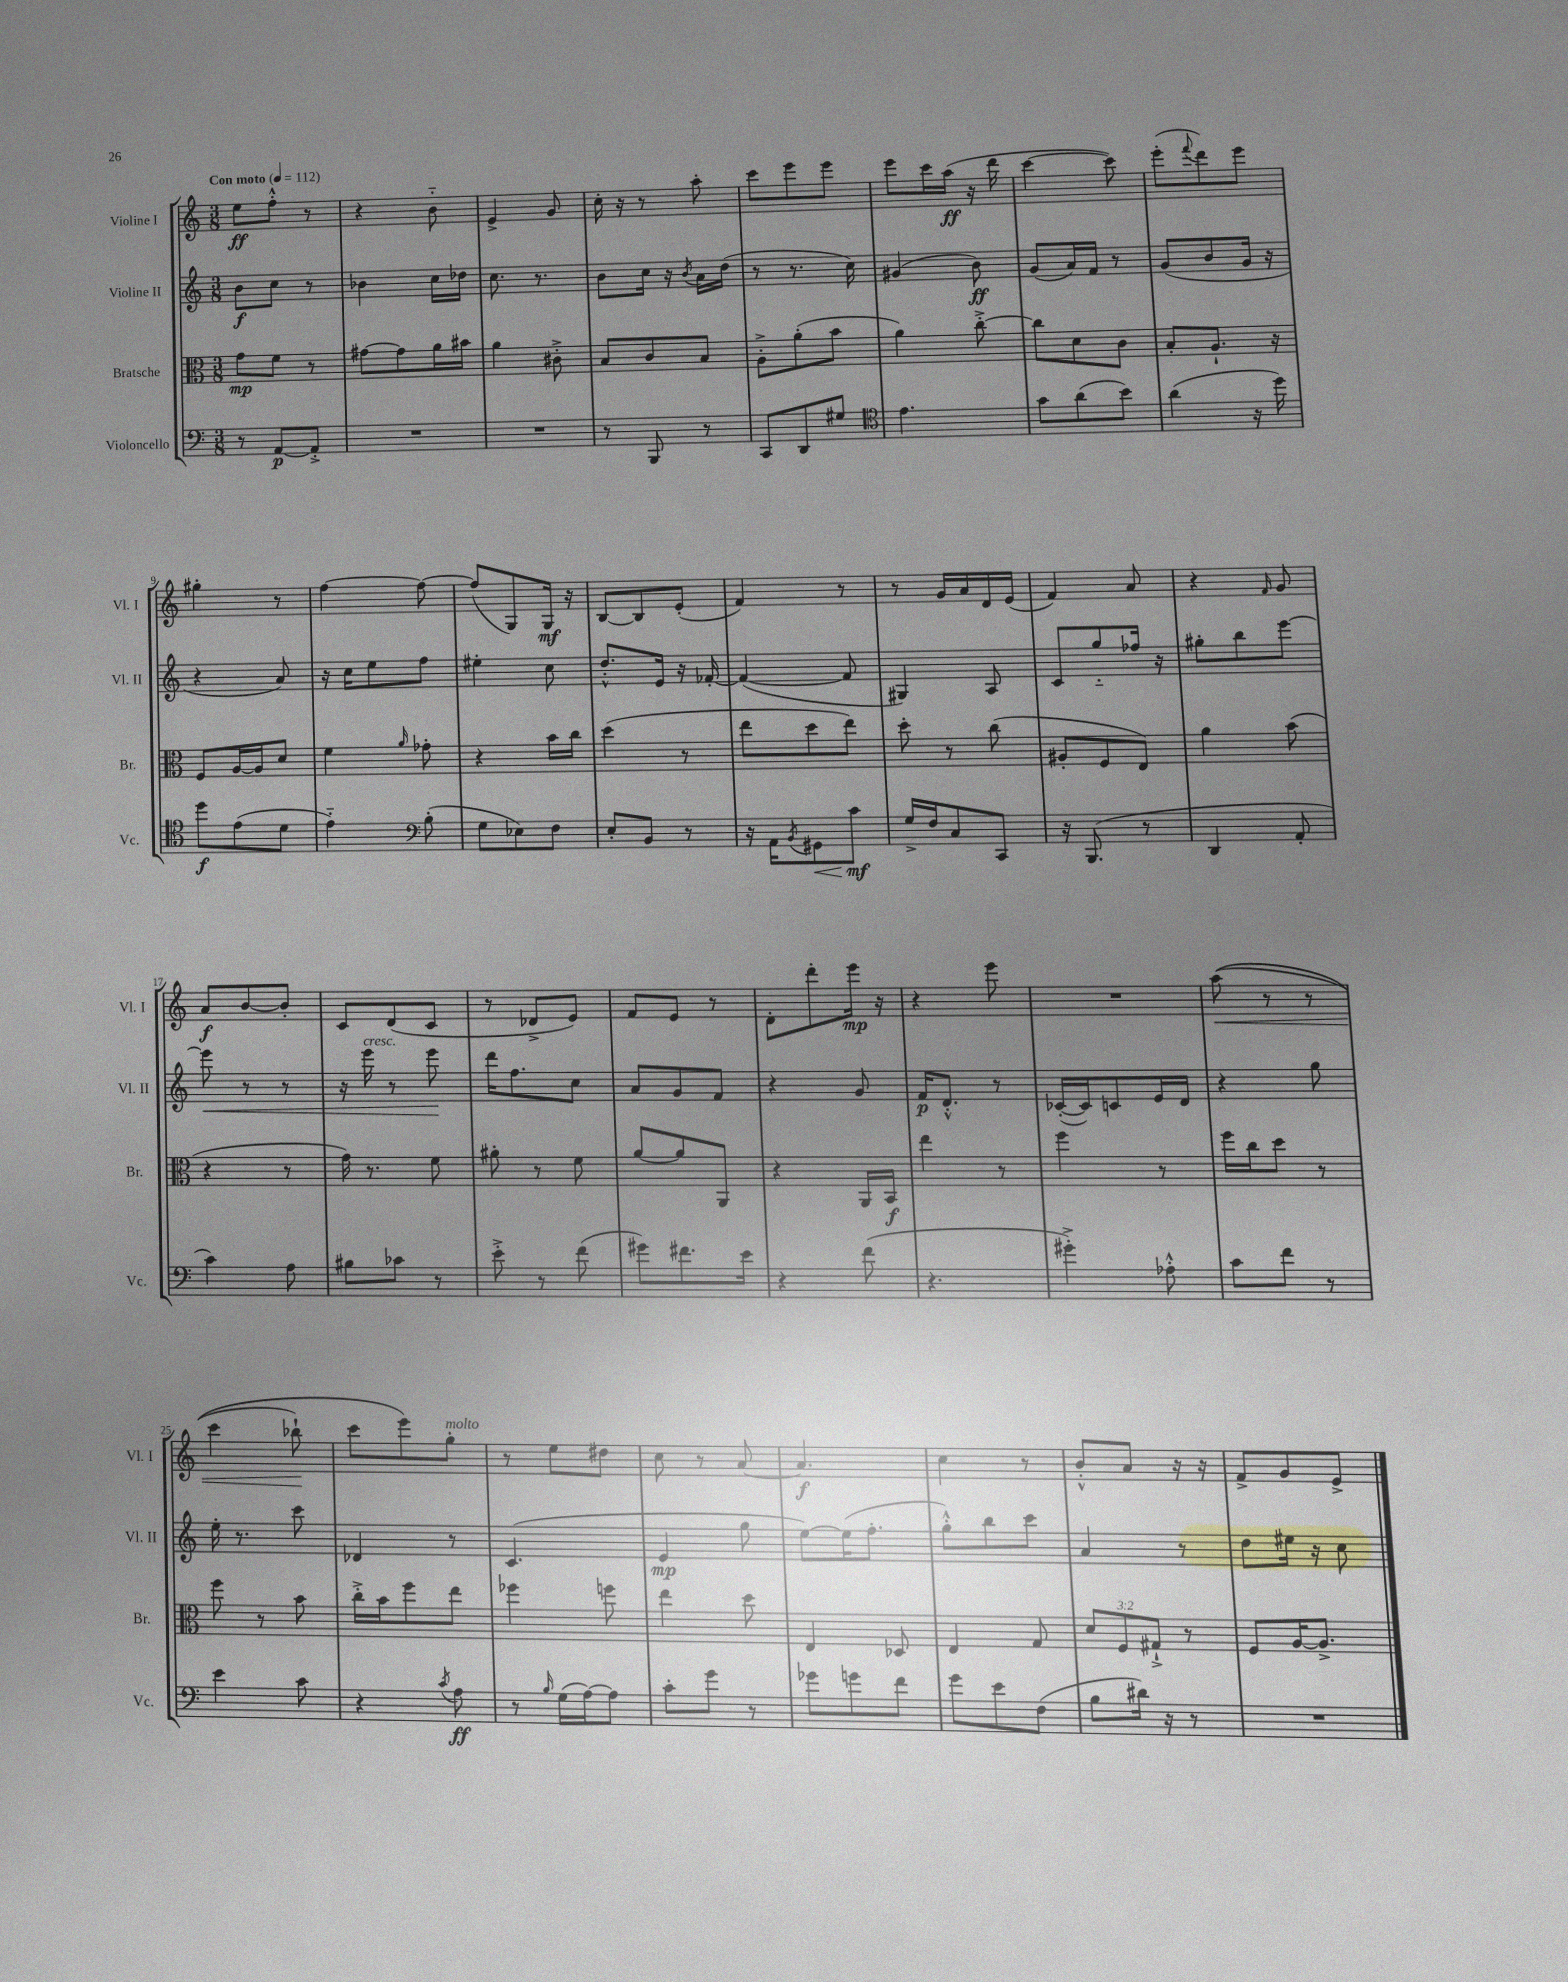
<<
\new StaffGroup <<
\new Staff = "s0" \with { instrumentName = "Violine I" shortInstrumentName = "Vl. I" } {
    \clef treble \key c \major \numericTimeSignature \time 3/8 \tempo "Con moto" 4 = 112
    e''8\ff f''8-.-^ r8 |
    r4 b'8-_ |
    e'4-> g'8 |
    c''16-. r16 r8 a''8-. |
    c'''8 e'''8 e'''8 |
    e'''8 c'''16 a''16\ff( r16 d'''16 |
    c'''4~ c'''8) |
    e'''8-.( \appoggiatura { f'''8 } d'''8) e'''8 |
    gis''4-. r8 |
    f''4~ f''8~ |
    f''8( g8) g16\mf r16 |
    b8~ b8 e'8-.( |
    f'4) r8 |
    r8 g'16 a'16 d'16 e'16( |
    f'4) a'8 |
    r4 \grace { f'16 } g'8 |
    a'8\f b'8~ b'8-. |
    c'8 d'8( c'8 |
    r8 des'8-> e'8) |
    f'8 e'8 r8 |
    d'8-. d'''8-. e'''16\mp r16 |
    r4 e'''8 |
    R4. |
    a''8\<(\( r8 r8 |
    c'''4 bes''8-!\!) |
    c'''8 e'''8\) g''8-.^\markup { \italic "molto" } |
    r8 e''8 dis''8 |
    c''8 r8 a'8~ |
    a'4.\f |
    c''4 r8 |
    b'8-.-^ a'8 r16 r16 |
    f'8-> g'8 e'8-> \bar "|." |
}
\new Staff = "s1" \with { instrumentName = "Violine II" shortInstrumentName = "Vl. II" } {
    \clef treble \key c \major \numericTimeSignature \time 3/8
    b'8\f c''8 r8 |
    bes'4 c''16 des''16 |
    c''8. r8. |
    b'8 c''16 r16 \acciaccatura { b'8 } a'16 d''16( |
    r8 r8. c''16) |
    gis'4( b'8\ff) |
    g'8( a'16) f'16 r8 |
    g'8( b'8 g'16 r16 |
    r4 a'8) |
    r16 c''16 e''8 f''8 |
    eis''4-. c''8 |
    d''8.-.-^ e'16 r16 fes'16~-. |
    fes'4~( fes'8 |
    gis4) a8 |
    c'8 g''8-_ fes''16 r16 |
    gis''8-. b''8 e'''8~ |
    e'''8\< r8 r8 |
    r16 e'''16^\markup { \italic "cresc." } r8 e'''8\! |
    d'''16 f''8. c''8 |
    a'8 g'8 f'8 |
    r4 g'8 |
    f'16\p d'8.-.-^ r8 |
    ces'16~-.( ces'16) c'8 e'16 d'16 |
    r4 g''8 |
    e''16-. r8. c'''8 |
    des'4 r8 |
    c'4.( |
    e'4\mp g''8 |
    e''8~) e''16( f''8.-. |
    g''8-.-^) b''8 c'''8 |
    a'4 r8 |
    d''8 eis''16 r16 c''8 \bar "|." |
}
\new Staff = "s2" \with { instrumentName = "Bratsche" shortInstrumentName = "Br." } {
    \clef alto \key c \major \numericTimeSignature \time 3/8 \override Staff.TupletNumber.text = #tuplet-number::calc-fraction-text
    g'8\mp f'8 r8 |
    gis'8~ gis'8 a'16 bis'16 |
    a'4 cis'8-.-> |
    b8 c'8 b8 |
    a8-.-> a'8-.( b'8 |
    a'4) c''8~-.-> |
    c''8 d'8 c'8 |
    b8-. a8.-! r16 |
    f8 a16~ a16 d'8 |
    f'4 \grace { a'16 } ges'8-. |
    r4 b'16 c''16 |
    d''4( r8 |
    e''8 d''8 e''8) |
    d''8-. r8 c''8( |
    ais8-. f8 e8) |
    a'4 b'8( |
    r4 r8 |
    g'16) r8. f'8 |
    ais'8-. r8 f'8 |
    a'8~ a'8 a,8 |
    r4 a,16 b,16\f |
    e''4 r8 |
    f''4 r8 |
    f''16 c''16 d''8 r8 |
    f''8 r8 b'8 |
    c''16-.-> b'16 f''8 e''8 |
    fes''4 f''8 |
    e''4 d''8 |
    e4 des8 |
    e4 g8 |
    \tuplet 3/2 { d'8 f8 gis8-!-> } r8 |
    f8 a16~ a8.-> \bar "|." |
}
\new Staff = "s3" \with { instrumentName = "Violoncello" shortInstrumentName = "Vc." } {
    \clef bass \key c \major \numericTimeSignature \time 3/8
    r8 a,8~\p a,8-.-> |
    R4. |
    R4. |
    r8 b,,8 r8 |
    c,8 d,8 gis8 |
    \clef tenor e'4. |
    g'8 a'8( b'8) |
    a'4( r16 d''16) |
    d''8\f e'8( d'8 |
    e'4-_) \clef bass b8-.( |
    g8 ees8) f8 |
    e8-. b,8 r8 |
    r16 a,16 \acciaccatura { b,8 } gis,8\< c'8\mf\! |
    g16-> f16 c8 c,8 |
    r16 b,,8.( r8 |
    d,4 a,8-. |
    c'4) a8 |
    bis8 ces'8 r8 |
    e'8-.-> r8 f'8( |
    gis'8) fis'8. e'16 |
    r4 f'8( |
    r4. |
    gis'4-.->) aes8-.-^ |
    c'8 f'8 r8 |
    e'4 c'8 |
    r4 \acciaccatura { c'8 } a8\ff |
    r8 \grace { b16 } g16( a16~) a8 |
    c'8-. g'8 r8 |
    ges'8 g'8 f'8 |
    g'8 e'8 f8( |
    b8 dis'16) r16 r8 |
    R4. \bar "|." |
}
>>
>>
